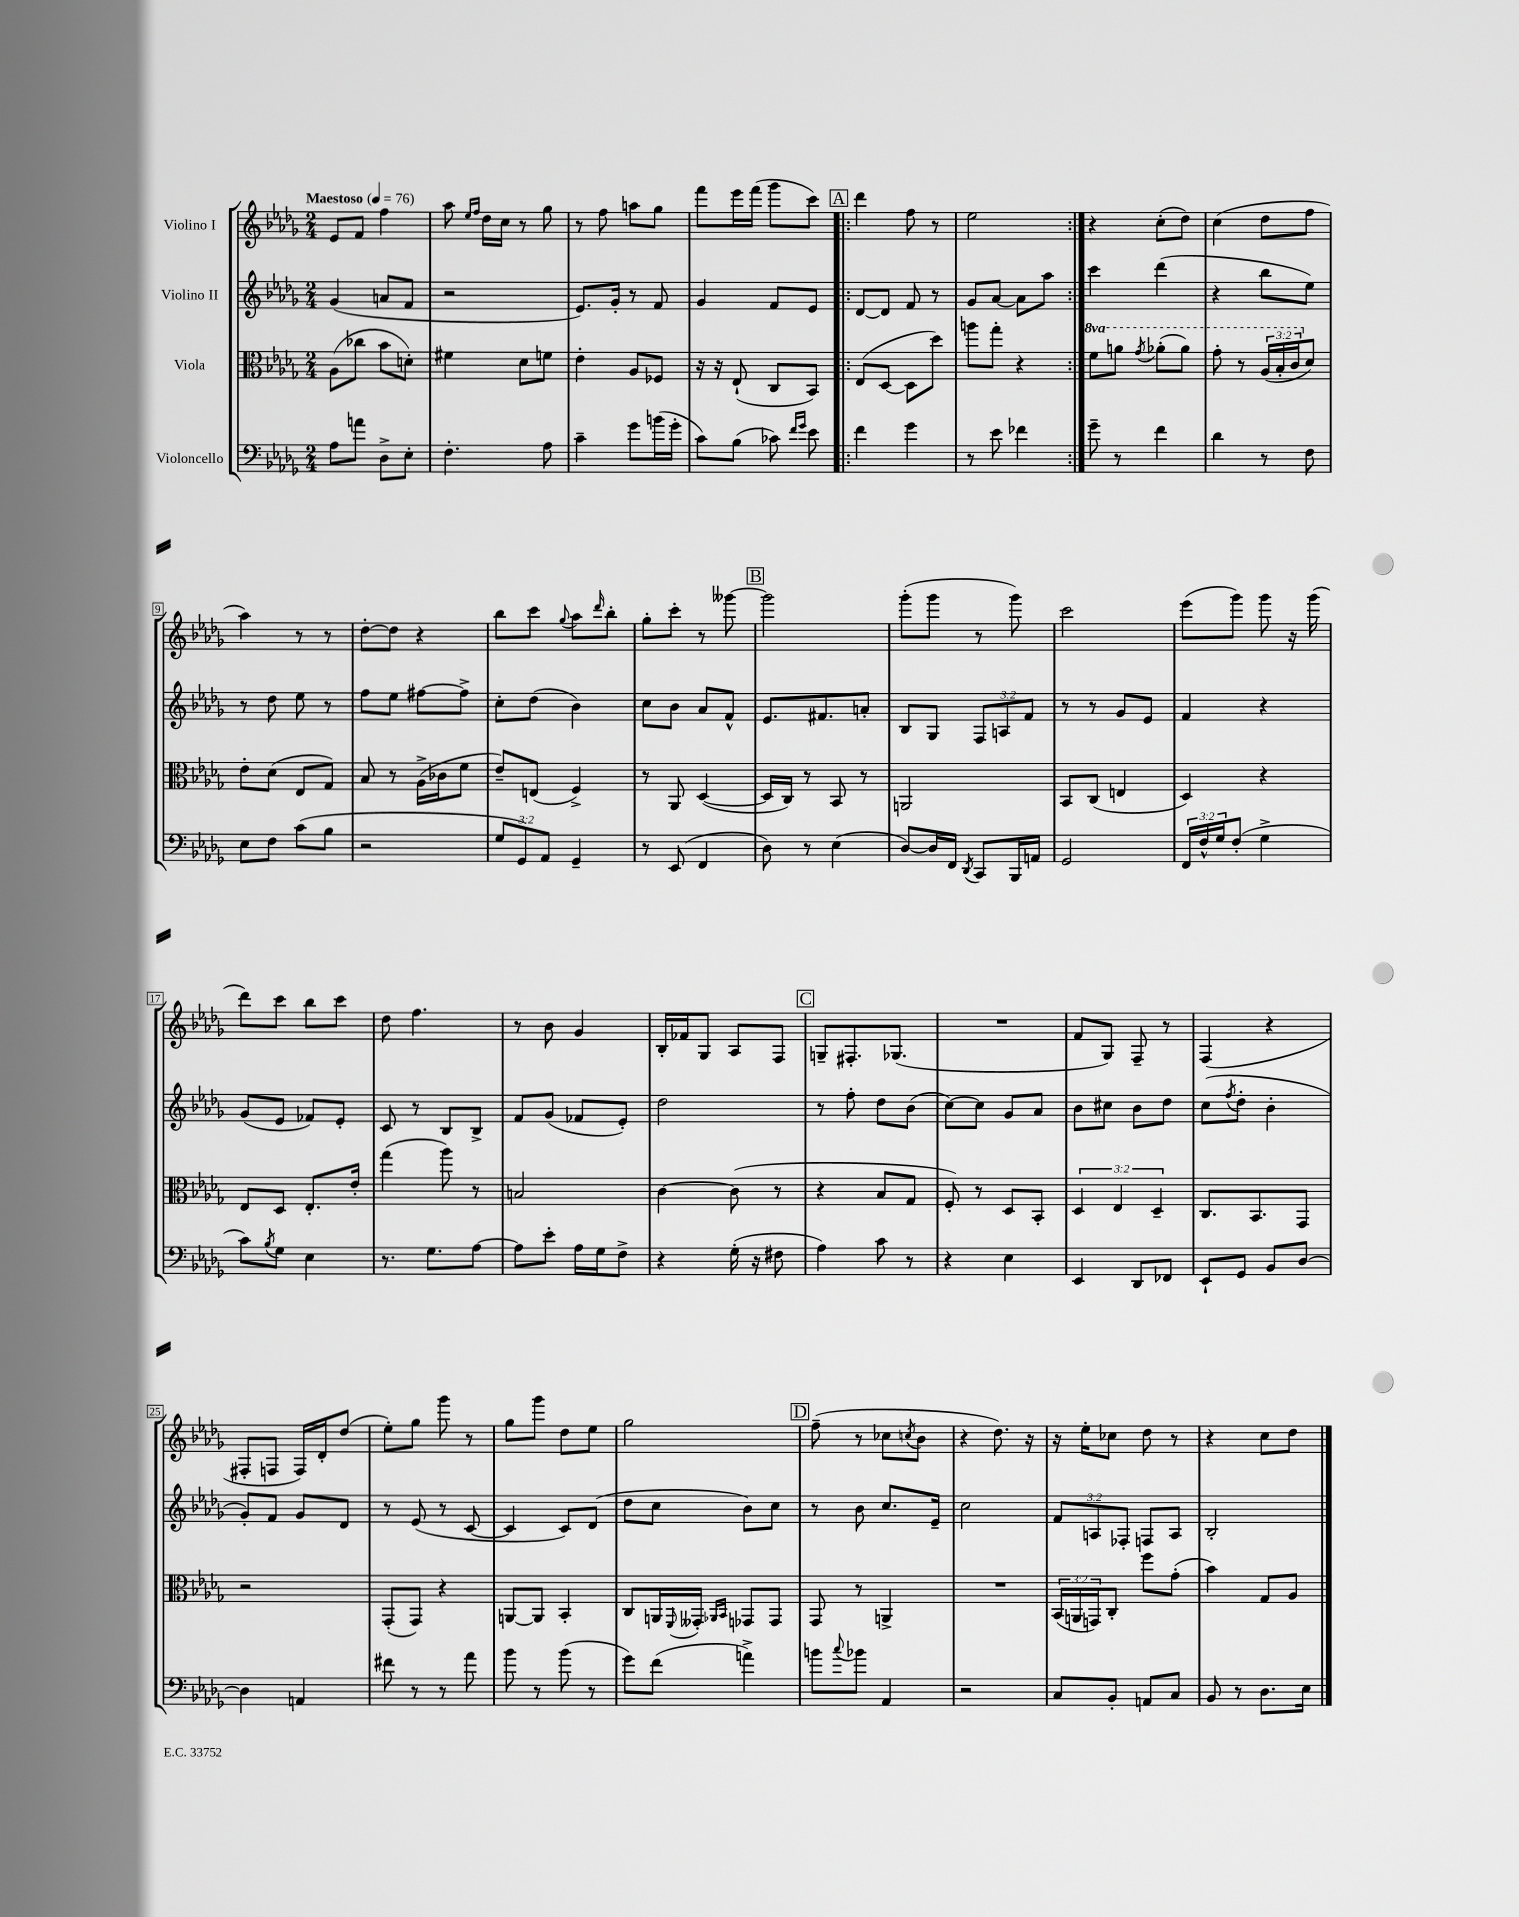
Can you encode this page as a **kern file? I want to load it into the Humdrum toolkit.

**kern	**kern	**kern	**kern
*part4	*part3	*part2	*part1
*staff4	*staff3	*staff2	*staff1
*I"Violoncello	*I"Viola	*I"Violino II	*I"Violino I
*clefF4	*clefC3	*clefG2	*clefG2
*k[b-e-a-d-g-]	*k[b-e-a-d-g-]	*k[b-e-a-d-g-]	*k[b-e-a-d-g-]
*M2/4	*M2/4	*M2/4	*M2/4
*MM76	*MM76	*MM76	*MM76
=1	=1	=1	=1
!	!	!	!LO:TX:a:B:t=Maestoso
8A-\L	(8A-\L	(4g-/	8e-/L
8an\J	8cc-X\J	.	8f/J
8D-^\L	8b-\L	8an/L	4ff\
8E-'\J	8dn'\J)	8f/J	.
=2	=2	=2	=2
4.F'\	4f#X\	2r	8aa-\
.	.	.	16qqee-/LL
.	.	.	16qqff/JJ
.	.	.	16dd-\LL
.	.	.	16cc\JJ
.	8d-\L	.	8r
8A-\	8fn\J	.	8gg-\
=3	=3	=3	=3
4c~\	4e-'\	8.e-/L)	8r
.	.	.	8ff\
.	.	16g-'/Jk	.
8g-\L	8A-/L	8r	8aan\L
(16bn\L	8F-X/J	8f/	8gg-\J
16g-'\JJ	.	.	.
=4	=4	=4	=4
8c\L)	16r	4g-/	8fff\L
.	16r	.	.
(8B-\J	(8E-`/	.	16eee-\L
.	.	.	(16fff\JJ
8c-X\)	8C/L	8f/L	8ggg-\L
16qqf/LL	.	.	.
16qqg-/JJ	.	.	.
8e-\	8BB-/J)	8e-/J	8ccc\J)
!!LO:REH:place=s1:t=A
=5!|:	=5!|:	=5!|:	=5!|:
4f\	(8E-/L	[8d-/L	4ddd-\
.	[8D-/J	8d-/J]	.
4g-\	8D-\L]	8f/	8ff\
.	8dd-\J)	8r	8r
=6	=6	=6	=6
8r	8aan\L	8g-/L	2ee-\
8e-\	8gg-'\J	[8a-/J	.
4f-X\	4r	8a-\L]	.
.	.	8aa-\J	.
=7:|!	=7:|!	=7:|!	=7:|!
*	*8va	*	*
8g-~\	8ff\L	4ccc\	4r
8r	8aan\J	.	.
.	8qgg-/	.	.
4f\	(8aa-X'\L	(4ddd-\	(8cc'\L
.	8aa-\J)	.	8dd-\J)
=8	=8	=8	=8
4d-\	8gg-'\	4r	(4cc\
.	8r	.	.
8r	(24a-/LL	8bb-\L	8dd-\L
.	24b-'/	.	.
.	24cc/J	.	.
*	*X8va	*	*
8F\	8d-/J)	8ee-\J)	8ff\J
!!LO:LB:g=z
=9	=9	=9	=9
8E-\L	8e-'\L	8r	4aa-\)
8F\J	(8d-\J	8dd-\	.
(8c\L	8E-/L	8ee-\	8r
8B-\J	8G-/J)	8r	8r
=10	=10	=10	=10
2r	8B-/	8ff\L	[8dd-'\L
.	8r	8ee-\J	8dd-\J]
.	(16A-^\LL	[8ff#X\L	4r
.	16c-X\J	.	.
.	8f\J	8ff#^\J]	.
=11	=11	=11	=11
12G-/L	8e-~/L)	8cc'\L	8bb-\L
12GG-/)	.	.	.
.	(8En/J	(8dd-\J	8ccc\J
12AA-/J	.	.	.
.	.	.	8qqgg-/
4GG-~/	4F^/)	4b-\)	8aa-\L
.	.	.	16qqddd-/
.	.	.	8bb-'\J
=12	=12	=12	=12
8r	8r	8cc\L	8gg-'\L
(8EE-/	8AA-/	8b-\J	8ccc'\J
4FF/	([4D-/	8a-/L	8r
.	.	8f^^/J	[8ggg--X\
!!LO:REH:place=s1:t=B
=13	=13	=13	=13
8D-\)	16D-/LL]	8.e-/L	2ggg--\]
.	16C/JJ)	.	.
8r	8r	.	.
.	.	8.f#X/	.
(4E-\	8BB-/	.	.
.	8r	8an'/J	.
=14	=14	=14	=14
[8D-/L)	2AAn/	8B-/L	(8ggg-'\L
16D-/L]	.	8G-/J	8ggg-\J
16FF/JJ	.	.	.
8qDD-/	.	.	.
8CC/L	.	12F/L	8r
.	.	12An/	.
16BBB-/L	.	.	8ggg-\)
.	.	12f/J	.
16AAn/JJ	.	.	.
=15	=15	=15	=15
2GG-/	8BB-/L	8r	2ccc\
.	(8C/J	8r	.
.	4En/	8g-/L	.
.	.	8e-/J	.
=16	=16	=16	=16
24FF/LL	4D-/)	4f/	(8eee-\L
24F^^/	.	.	.
24G-/J	.	.	.
(8F'/J	.	.	8ggg-\J)
4G-^\	4r	4r	8ggg-\
.	.	.	16r
.	.	.	(16ggg-\
!!LO:LB:g=z
=17	=17	=17	=17
8c\L)	8E-/L	(8g-/L	8ddd-\L)
8qB-/	.	.	.
8G-\J	8D-/J	8e-/J	8ccc\J
4E-\	8.E-'/L	8f-X/L)	8bb-\L
.	.	8e-'/J	8ccc\J
.	16e-'/Jk	.	.
=18	=18	=18	=18
8.r	(4gg-\	8c/	8dd-\
.	.	8r	4.ff\
8.G-\L	.	.	.
.	8aa-\)	8B-/L	.
[8A-\J	8r	8B-^/J	.
=19	=19	=19	=19
8A-\L]	2Bn/	8f/L	8r
8e-'\J	.	(8g-/J	8b-\
16A-\LL	.	8f-X/L	4g-/
16G-\J	.	.	.
8F^\J	.	8e-'/J)	.
=20	=20	=20	=20
4r	[4c\	2dd-\	16B-'/LL
.	.	.	16f-X/J
.	.	.	8G-/J
(16G-'\	(8c\]	.	8A-/L
16r	.	.	.
8F#X\	8r	.	8F/J
!!LO:REH:place=s1:t=C
=21	=21	=21	=21
4A-\)	4r	8r	8Gn~/L
.	.	8ff'\	8.F#X'/
8c\	8B-/L	8dd-\L	.
.	.	.	(8.G-X/J
8r	8G-/J	(8b-\J	.
=22	=22	=22	=22
4r	8F'/)	[8cc\L)	2r
.	8r	8cc\J]	.
4E-\	8D-/L	8g-/L	.
.	8BB-'/J	8a-/J	.
=23	=23	=23	=23
4EE-/	6D-/	8b-\L	8f/L
.	.	8cc#X\J	8G-/J)
.	6E-/	.	.
8DD-/L	.	8b-\L	8F~/
.	6D-~/	.	.
8FF-X/J	.	8dd-\J	8r
=24	=24	=24	=24
8EE-`/L	8.C/L	(8cc\L	(4F/
.	.	8qff/	.
8GG-/J	.	8dd-'\J	.
.	8.BB-/	.	.
8BB-/L	.	4b-'\	4r
[8D-/J	8GG-/J	.	.
!!LO:LB:g=z
=25	=25	=25	=25
4D-\]	2r	8g-'/L)	8F#X'/L
.	.	8f/J	8Fn/J
4AAn/	.	8g-/L	16F/LL)
.	.	.	16d-'/J
.	.	8d-/J	(8dd-/J
=26	=26	=26	=26
8f#X\	(8GG-'/L	8r	8ee-'\L)
8r	8GG-/J)	(8e-/	8gg-\J
8r	4r	8r	8ggg-\
8a-\	.	[8c/	8r
=27	=27	=27	=27
8b-\	[8AAn/L	4c/]	8gg-\L
8r	8AA/J]	.	8ggg-\J
(8b-\	4BB-'/	8c/L)	8dd-\L
8r	.	(8d-/J	8ee-\J
=28	=28	=28	=28
8g-\L)	8C/L	8dd-\L	2gg-\
(8f\J	16AAn/L	8cc\J	.
.	8qqFF/	.	.
.	16GG--X'/JJ	.	.
.	16qqAA-X/LL	.	.
.	16qqBB-/JJ	.	.
4an^\)	8GG-X/L	8b-\L)	.
.	8GG-/J	8cc\J	.
!!LO:REH:place=s1:t=D
=29	=29	=29	=29
8bn\L	8GG-/	8r	(8ff~\
8qqcc/	.	.	.
8b-X\J	8r	8b-\	8r
4AA-/	4AAn^/	8.cc/L	8cc-X\L
.	.	.	8qccn/
.	.	.	8b-\J
.	.	16e-~/Jk	.
=30	=30	=30	=30
2r	2r	2cc\	4r
.	.	.	8.dd-\)
.	.	.	16r
=31	=31	=31	=31
8C/L	(24BB-/LL	12f/L	16r
.	24AAn/	.	.
.	.	.	16ee-'\KL
.	24GGn/J)	12An/	.
8BB-'/J	8C'/J	.	8cc-X\J
.	.	12F-X'/J	.
8AAn/L	8ff\L	8Fn/L	8dd-\
8C/J	(8g-'\J	8A/J	8r
=32	=32	=32	=32
8BB-/	4b-\)	2B-'/	4r
8r	.	.	.
8.D-\L	8G-/L	.	8cc\L
.	8A-/J	.	8dd-\J
16E-\Jk	.	.	.
==	==	==	==
*-	*-	*-	*-
